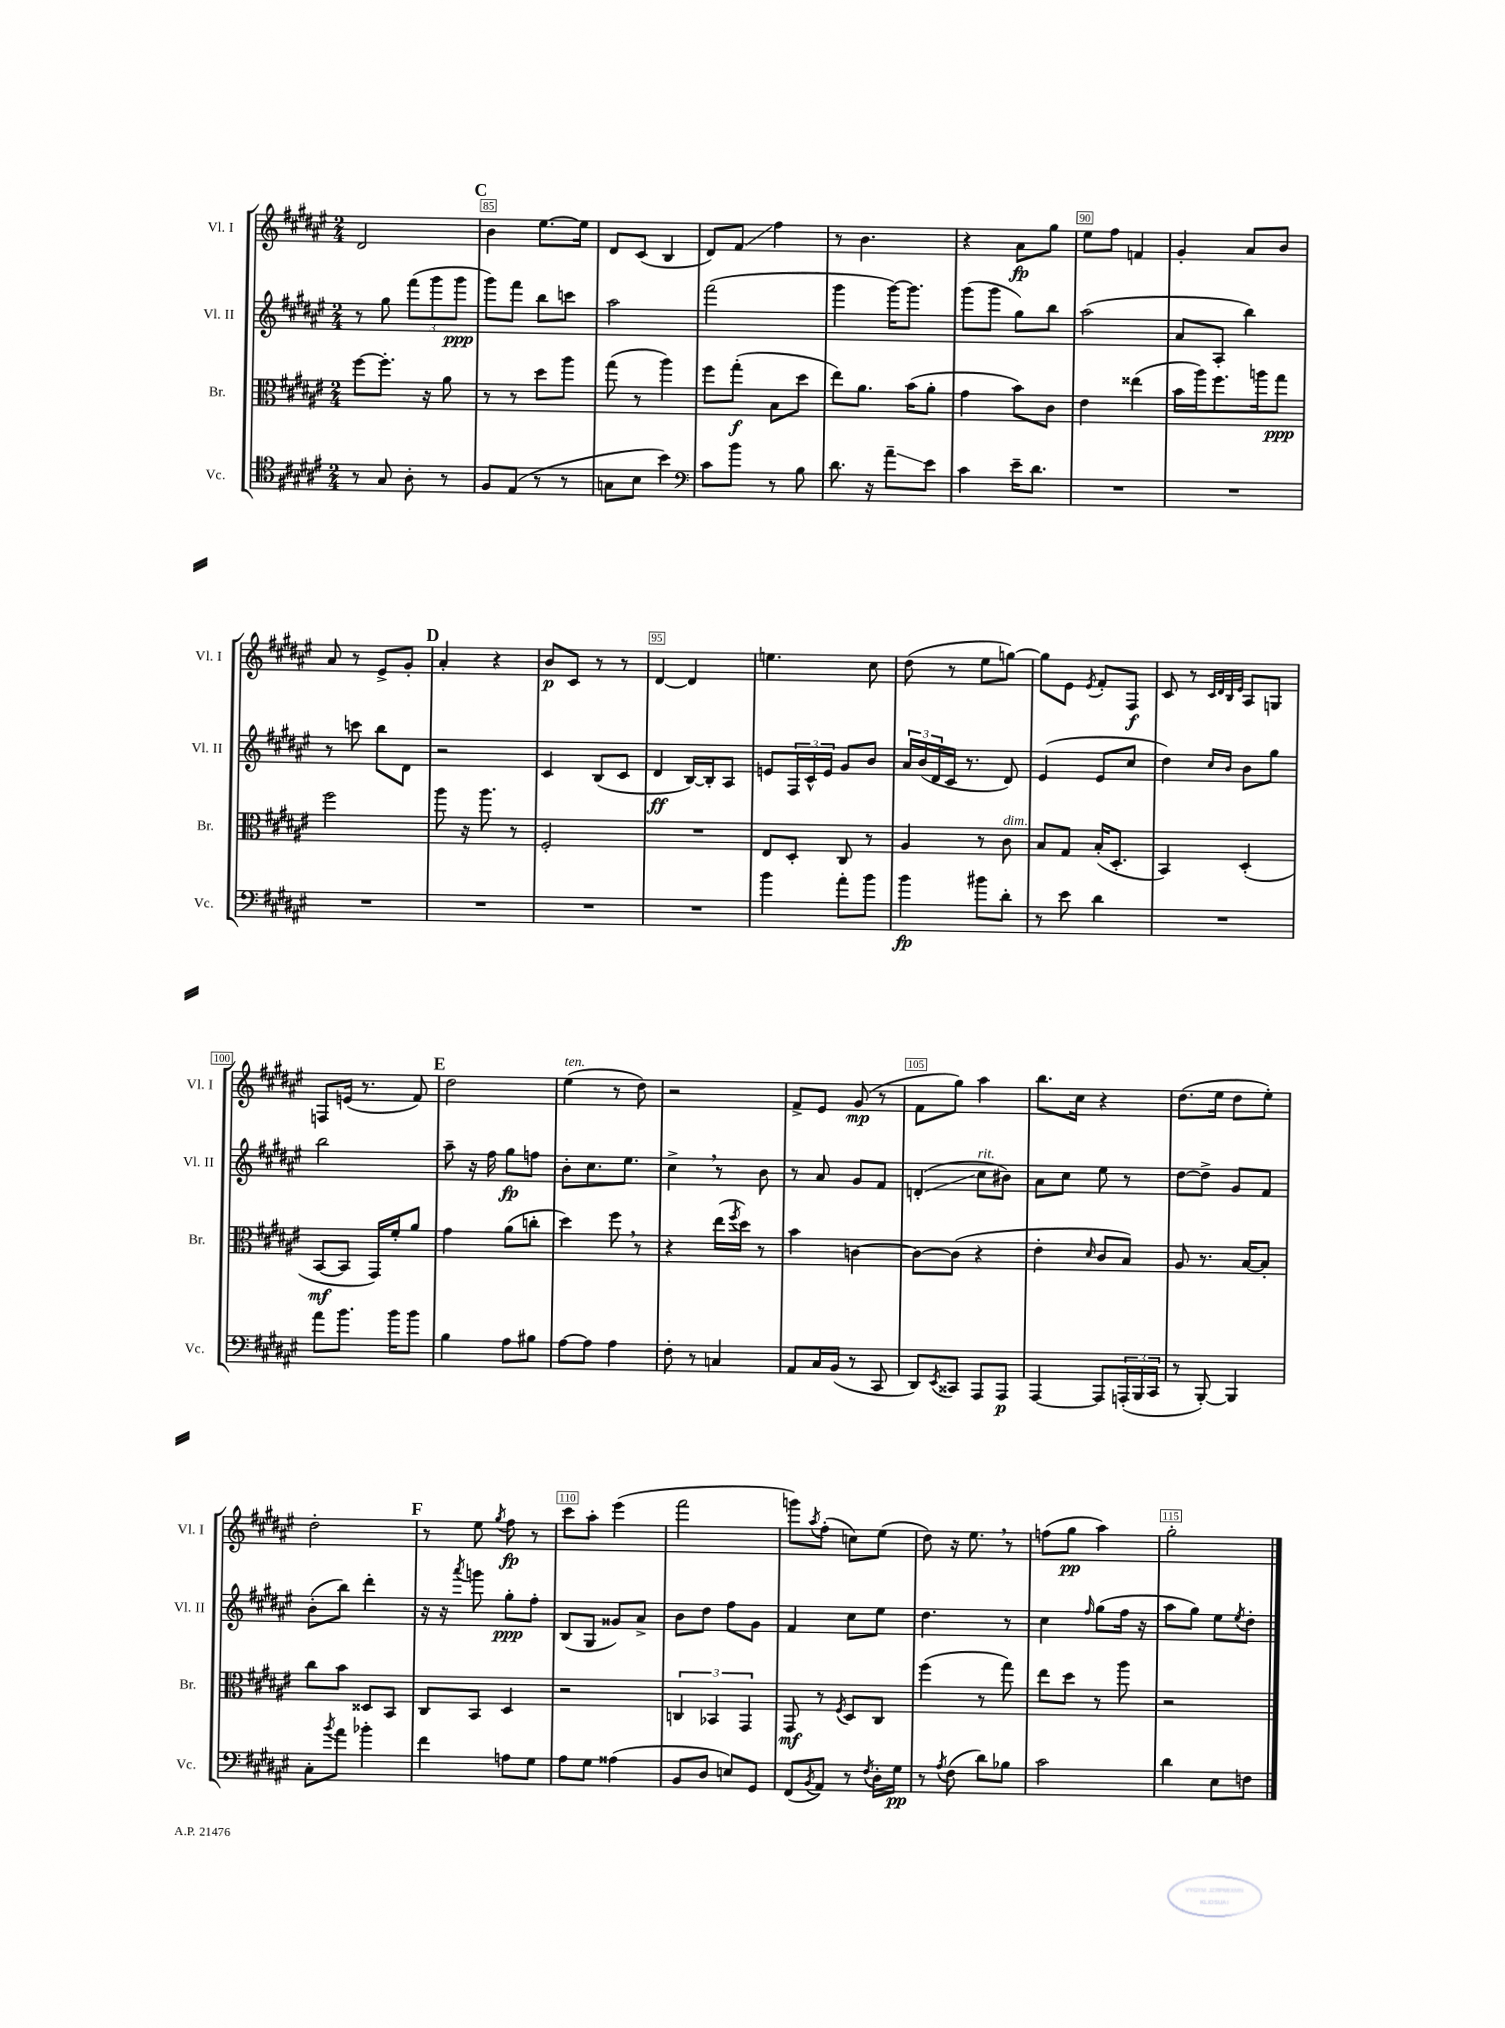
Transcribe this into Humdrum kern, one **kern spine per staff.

**kern	**kern	**kern	**kern
*staff4	*staff3	*staff2	*staff1
*clefC4	*clefC3	*clefG2	*clefG2
*k[f#c#g#d#a#e#]	*k[f#c#g#d#a#e#]	*k[f#c#g#d#a#e#]	*k[f#c#g#d#a#e#]
*M2/4	*M2/4	*M2/4	*M2/4
8r	[8ff#	8r	2d#
8G#	8.ff#']	8gg#	.
8A#'	.	(12fff#	.
.	16r	.	.
.	.	12ggg#	.
8r	8a#	.	.
.	.	12ggg#	.
=	=	=	=
8F#	8r	8ggg#)	4b
(8E#	8r	8fff#	.
8r	8dd#	8bb	[8.ee#
8r	8aa#	8ccc	.
.	.	.	16ee#]
=	=	=	=
8G	(8gg#	2aa#	8d#
8B	8r	.	(8c#
4b)	4aa#)	.	4B
=	=	=	=
*clefF4	*	*	*
8c#	8ff#	(2fff#	8d#)
8b	(8gg#'	.	8f#
8r	8B	.	4ff#
8B	8dd#	.	.
=	=	=	=
8.d#	8ee#)	4ggg#	8r
.	8.a#	.	4.b
16r	.	.	.
8a#~	.	[16ggg#)	.
.	(16b	8.ggg#]	.
8e#	8a#'	.	.
=	=	=	=
4c#	4g#	(8ggg#	4r
.	.	8ggg#	.
16e#~	8b)	8gg#)	8a#
8.d#	.	.	.
.	8c#	8bb	8gg#
=	=	=	=
2r	4e#	(2aa#	8ee#
.	.	.	8ff#
.	(4ee##	.	4f
=	=	=	=
2r	16b	8a#	4g#'
.	16aa#)	.	.
.	8.ff#	8A#'	.
.	.	4bb)	8a#
.	16aa	.	.
.	8gg#	.	8b
=	=	=	=
2r	2ff#	8r	8a#
.	.	8ccc	8r
.	.	8bb	8e#^
.	.	8d#	8g#'
=	=	=	=
2r	8aa#	2r	4a#'
.	16r	.	.
.	8.aa#	.	.
.	.	.	4r
.	8r	.	.
=	=	=	=
2r	2F#'	4c#	8b
.	.	.	8c#
.	.	(8B	8r
.	.	8c#	8r
=	=	=	=
2r	2r	4d#	[4d#
.	.	[16B)	4d#]
.	.	16B']	.
.	.	8A#	.
=	=	=	=
4b	8E#	8e	4.ee
.	8D#'	24F#	.
.	.	24c#^^	.
.	.	24e	.
8a#'	8C#	8g#	.
8b	8r	8b	8cc#
=	=	=	=
4b	4A#	24a#	(8dd#
.	.	(24b	.
.	.	24d#	.
.	.	16c#	8r
.	.	8.r	.
8b#	8r	.	8ee#
8d#'	8c#	8d#)	[8gg)
=	=	=	=
8r	8B	(4e#	8gg]
8e#	8G#	.	8e#
.	.	.	8qe#
4d#	(16B'	8e#	8f#'
.	8.D#'	.	.
.	.	8cc#	8F#
=	=	=	=
2r	4BB)	4dd#)	8c#
.	.	.	8r
.	.	.	32qqc#
.	.	.	32qqd#
.	.	16qqcc#	32qqB
.	.	16qqb	32qqe#
.	(4D#'	8b	8A#
.	.	8gg#	8G
=	=	=	=
8a#	[8BB	2bb	8F
8.b	8BB]	.	(16e
.	.	.	8.r
.	16GG#)	.	.
16b	16f#'	.	.
8b	8a#	.	8f#)
=	=	=	=
4B	4g#	8aa#~	2dd#
.	.	16r	.
.	.	16ff#	.
8A#	(8a#	8gg#	.
8B#	8cc'	8ff	.
=	=	=	=
[8A#	4dd#)	8b'	(4ee#
8A#]	.	8.cc#	.
4A#	8ff#	.	8r
.	.	8.ee#	.
.	8r	.	8dd#)
=	=	=	=
8F#'	4r	4cc#^	2r
8r	.	.	.
4C	(16ee#	8r	.
.	8qff#	.	.
.	16dd#)	.	.
.	8r	8b	.
=	=	=	=
8AA#	4b	8r	8f#^
16C#	.	8a#	8e#
(16BB	.	.	.
8r	[4c	8g#	(8g#
8CC#	.	8f#	8r
=	=	=	=
8DD#)	8c_	(4d'	8f#
8qEE#	.	.	.
8CC##	(8c]	.	8gg#)
8AAA#	4r	8cc#	4aa#
8AAA#	.	8b#)	.
=	=	=	=
[4AAA#	4e#'	8a#	8.bb
.	.	8cc#	.
.	.	.	16cc#
.	16qqd#	.	.
8AAA#]	8c#	8ee#	4r
(24AAA'	8B)	8r	.
24BBB	.	.	.
24CC#	.	.	.
=	=	=	=
8r	8A#	[8dd#	(8.dd#
[8BBB')	8.r	8dd#^]	.
.	.	.	16ee#
4BBB]	.	8g#	8dd#
.	[16B	.	.
.	8B']	8f#	8ee#')
=	=	=	=
8C#'	8cc#	(8b'	2dd#'
8qb	.	.	.
8a#	8b	8bb)	.
4b-'	8D##	4ddd#'	.
.	8BB	.	.
=	=	=	=
4f#	8C#	16r	8r
.	.	16r	.
.	.	8qaaa#	.
.	8BB	8ggg	8ee#
.	.	.	8qgg#
8A	4D#	8gg#'	8ff#
8G#	.	8ff#'	8r
=	=	=	=
8A#	2r	(8B	8ccc#
8G#	.	8G#	8aa#'
(4A##	.	8g##)	(4eee#
.	.	8a#^	.
=	=	=	=
8BB	6C	8b	2fff#
8D#	.	8dd#	.
.	6BB-	.	.
8E)	.	8ff#	.
.	6GG#	.	.
8GG#	.	8g#	.
=	=	=	=
(8FF#	8GG#	4f#	8ggg)
8qBB	.	.	8qaa#
8AA#)	8r	.	(8ff#'
.	8qF#	.	.
8r	8D#	8cc#	8cc)
8qF#	.	.	.
16D#'	8C#	8ee#	(8ee#
16G#	.	.	.
=	=	=	=
8r	(4ff#	4.dd#	8dd#)
8qA#	.	.	.
(8F#	.	.	16r
.	.	.	8.ee#
8d#)	8r	.	.
8B-	8gg#)	8r	8r
=	=	=	=
2c#	8ee#	4cc#	(8ff
.	8dd#	.	8gg#
.	.	16qqff#	.
.	8r	(8gg#	4aa#)
.	8aa#	16ff#	.
.	.	16r	.
=	=	=	=
4d#	2r	8aa#	2gg#'
.	.	8gg#)	.
8E#	.	8ee#	.
.	.	8qee#	.
8F	.	8dd#'	.
==	==	==	==
*-	*-	*-	*-
